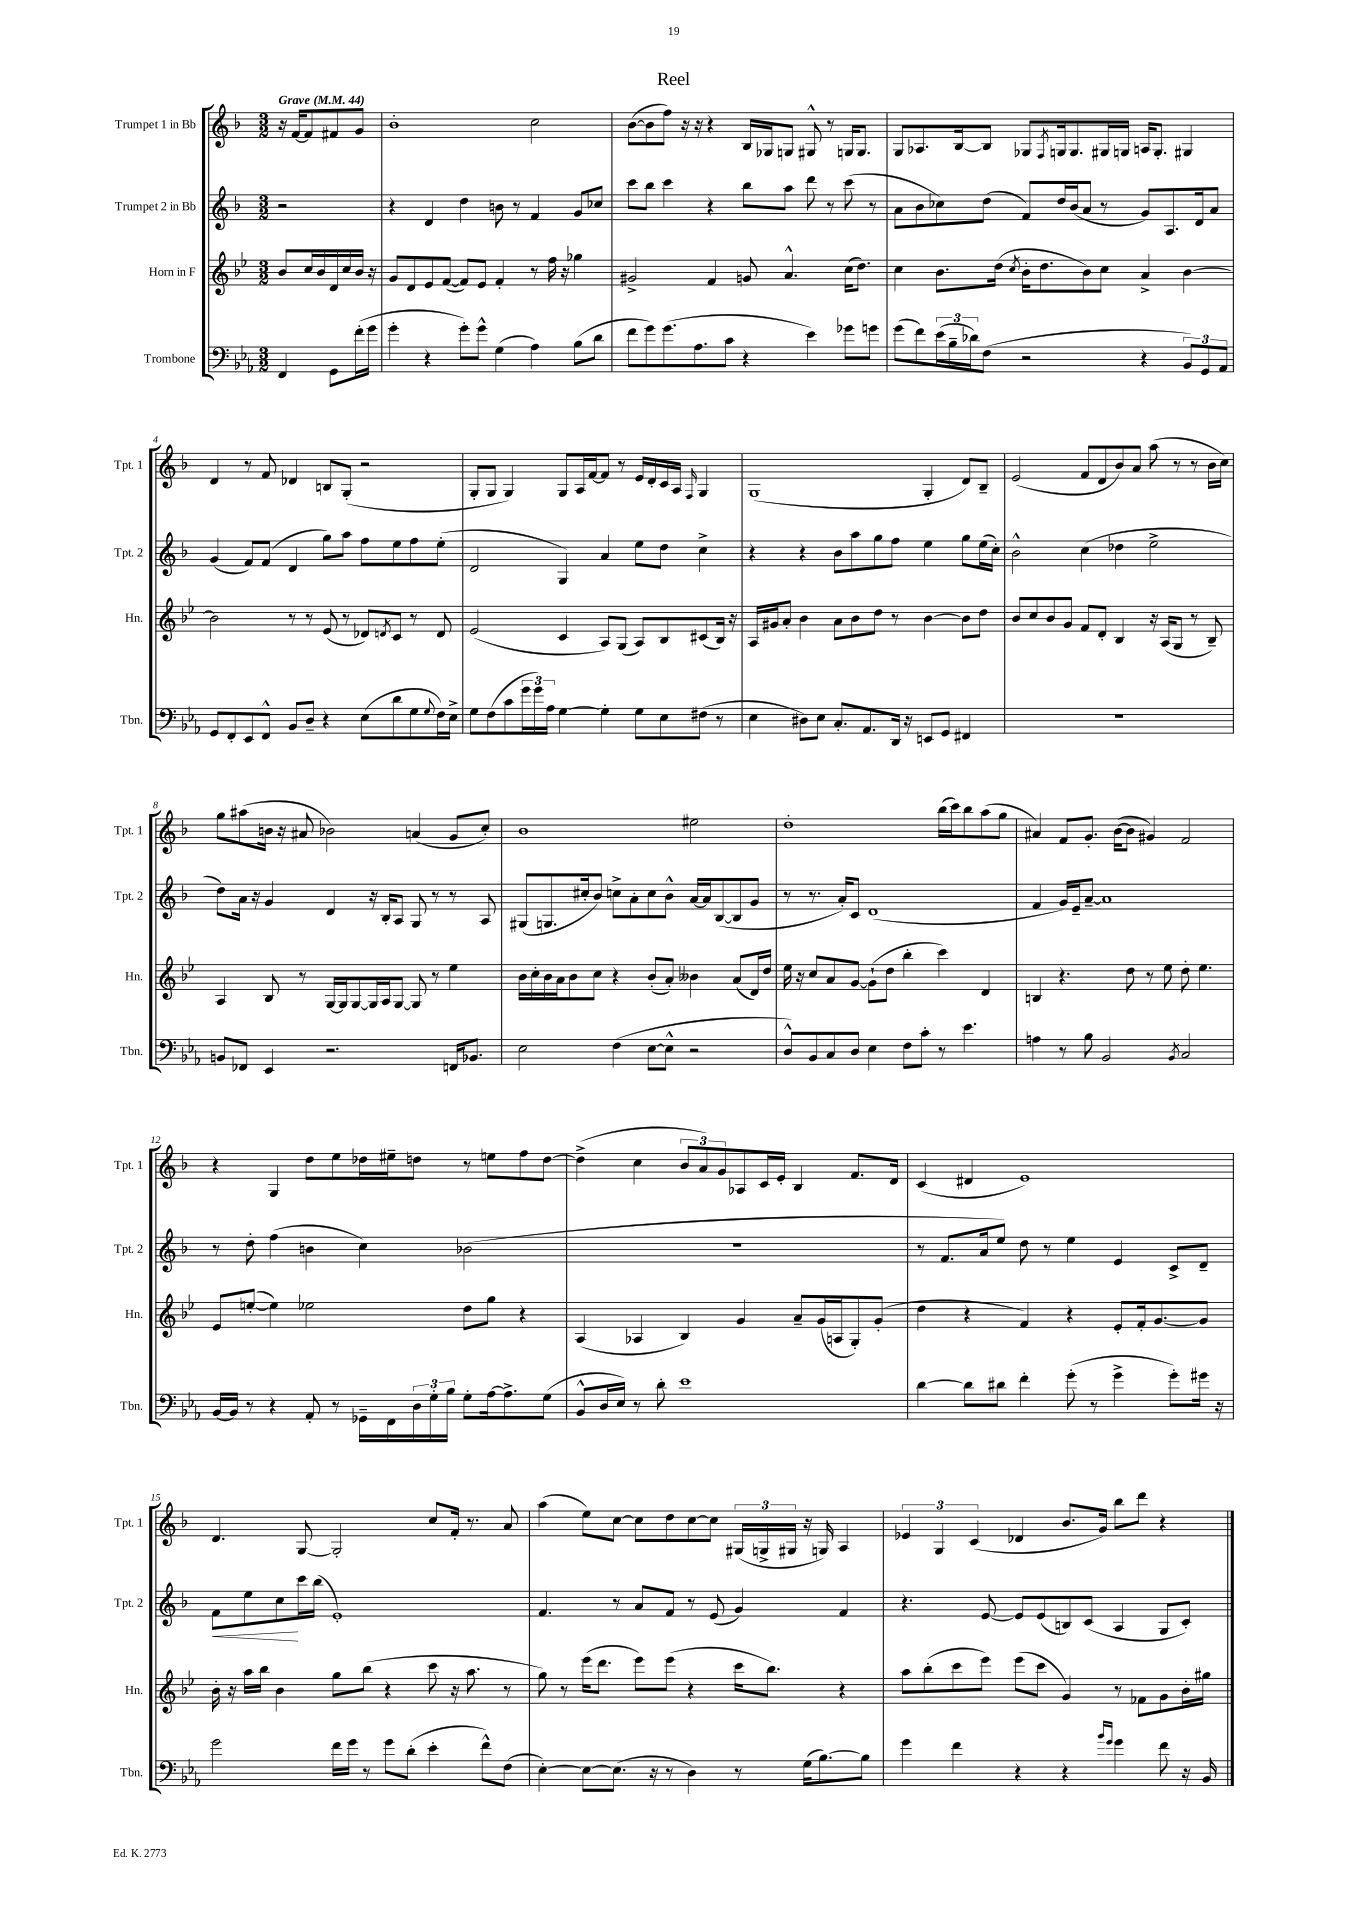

**kern	**kern	**kern	**dynam	**kern
*part4	*part3	*part2	*part2	*part1
*staff4	*staff3	*staff2	*staff2	*staff1
*I"Trombone	*I"Horn in F	*I"Trumpet 2 in Bb	*	*I"Trumpet 1 in Bb
*I'Tbn.	*I'Hn.	*I'Tpt. 2	*	*I'Tpt. 1
*clefF4	*clefG2	*clefG2	*	*clefG2
*k[b-e-a-]	*k[b-e-]	*k[b-]	*	*k[b-]
*M3/2	*M3/2	*M3/2	*	*M3/2
*MM44	*MM44	*MM44	*	*MM44
=	=	=	=	=
!	!	!	!	!LO:TX:a:B:t=Grave
4FF/	8b-/L	2r	.	16r
.	.	.	.	[16f/KL
.	16cc/L	.	.	8f/]
.	16b-/	.	.	.
8GG\L	16d/	.	.	8f#X/
.	16cc/	.	.	.
(16f'\L	16b-/JJ	.	.	8g/J
16g\JJ	16r	.	.	.
=1	=1	=1	=1	=1
4g'\	8g/L	4r	.	1b-'
.	8d/	.	.	.
4r	8e-/	4d/	.	.
.	([8f/J	.	.	.
8g'\L)	8f/L])	4dd\	.	.
8g^^\J	8e-/J	.	.	.
(4G\	4f'/	8bn\	.	.
.	.	8r	.	.
4A-\)	8r	4f/	.	2cc\
.	16ff\	.	.	.
.	16r	.	.	.
(8B-\L	4gg-X\	8g/L	.	.
8d\J	.	8cc-X/J	.	.
=2	=2	=2	=2	=2
8f\L	2g#X^/	8ccc\L	.	([8b-\L
8g\)	.	8bb-\J	.	8b-\]
(8.g\	.	4ccc\	.	8ff\J)
.	.	.	.	16r
8.A-\	.	.	.	16r
.	4f/	4r	.	4r
8c\J	.	.	.	.
4r	8gn/	8bb-\L	.	16B-/LL
.	.	.	.	16G-X/J
.	4.a^^/	8aa\J	.	8Gn/J
4e-\)	.	8ddd\	.	8G#X^^/
.	.	8r	.	8r
8g-X\L	(16cc\KL	(8ccc\	.	16Gn/KL
.	8.dd\J)	.	.	8.G/J
8gn\J	.	8r	.	.
=3	=3	=3	=3	=3
(8g\L	4cc\	8a\L	.	8G/L
8f\)	.	8b-\	.	8.A-X/
(24e-\L	8.b-\L	8cc-X\)	.	.
24B-~\	.	.	.	.
.	.	.	.	[16B-/k
24d-X\J)	.	.	.	.
(8F\J	.	(8dd\J	.	8B-/J]
.	(16dd\Jk	.	.	.
.	8qcc/	.	.	.
2r	16b-'\KL	8f/L)	.	8G-X/L
.	8.dd\	.	.	.
.	.	.	.	8qF/
.	.	16dd/L	.	16Gn/k
.	.	(16b-/J	.	8.G/
.	8b-\)	8a/J	.	.
.	8cc\J	8r	.	16G#X/L
.	.	.	.	16Gn/JJ
4r	4a^/	8g/L)	.	16An/KL
.	.	.	.	8.G'/J
.	.	8.A/	.	.
12BB-/L)	[4b-\	.	.	4G#X/
.	.	16d/k	.	.
12GG/	.	.	.	.
.	.	8a/J	.	.
12AA-/J	.	.	.	.
!!LO:LB:g=z
=4	=4	=4	=4	=4
8GG/L	2b-\]	(4g/	.	4d/
8FF'/	.	.	.	.
8EE-/	.	8f/L)	.	8r
8FF^^/J	.	(8f/J	.	8f/
8BB-/L	8r	4d/	.	4d-X/
8D~/J	8r	.	.	.
4r	(8e-/	8gg\L)	.	8Bn/L
.	8r	8aa\J	.	(8G'/J
(8E-\L	8d-X/L)	8ff\L	.	2r
.	8qdn/	.	.	.
8d\	8c/J	8ee\	.	.
8G\	8r	8ff\	.	.
8qqG/	.	.	.	.
16F\L)	8d/	(8ee'\J	.	.
16E-^\JJ	.	.	.	.
=5	=5	=5	=5	=5
8G\L	(2e-/	2d/	.	8G'/L
(8F\	.	.	.	8G/J
8c\	.	.	.	4G/)
24g\L	.	.	.	.
24g\)	.	.	.	.
24A-\JJ	.	.	.	.
[4G\	4c/	4G/)	.	8G/L
.	.	.	.	16A/L
.	.	.	.	[16f/J
4G'\]	8A/L)	4a/	.	8f/J]
.	(8G/J	.	.	8r
8G\L	8A/L)	8ee\L	.	16e/LL
.	.	.	.	16d'/
8E-\	8B-/	8dd\J	.	16c/
.	.	.	.	16A/JJ
.	.	.	.	16qqF/
(8F#X\J	(8c#X/	4cc^\	.	4G/
8r	16B-/Jk)	.	.	.
.	16r	.	.	.
=6	=6	=6	=6	=6
4E-\	16A/LL	4r	.	(1G
.	16g#X/J	.	.	.
.	8a'/J	.	.	.
8D#X\L)	4b-\	4r	.	.
8E-\J	.	.	.	.
8.C'/L	8a\L	8b-\L	.	.
.	8b-\	8aa\	.	.
8.AA-/	.	.	.	.
.	8dd\J	8gg\	.	.
16DD/Jk	8r	8ff\J	.	.
16r	.	.	.	.
8EEn/L	[4b-\	4ee\	.	4G'/
8GG/J	.	.	.	.
4FF#X/	8b-\L]	8gg\L	.	8d/L)
.	8dd\J	(16ee\L	.	8B-~/J
.	.	16cc'\JJ)	.	.
=7	=7	=7	=7	=7
1.r	8b-/L	2b-^^\	.	(2e/
.	8cc/	.	.	.
.	8b-/	.	.	.
.	8g/J	.	.	.
.	8f/L	(4cc\	.	8f/L
.	8d'/J	.	.	8d/
.	4B-/	4dd-X\	.	8b-/)
.	.	.	.	8a/J
.	16r	2ee^\	.	(8aa\
.	(16A/KL	.	.	.
.	8G/J	.	.	8r
.	8r	.	.	8r
.	8B-~/)	.	.	16b-\LL
.	.	.	.	16cc\JJ)
!!LO:LB:g=z
=8	=8	=8	=8	=8
8BBn/L	4A/	8dd\L)	.	8gg\L
8FF-X/J	.	16a\Jk	.	(8aa#X\
.	.	16r	.	.
4EE-/	8B-/	4g/	.	16bn\Jk
.	.	.	.	16r
.	8r	.	.	8a#X/
2.r	[16G/LL	4d/	.	2b-X\)
.	16G/J]	.	.	.
.	[8G/	.	.	.
.	16G/L]	16r	.	.
.	16A/J	16B-'/KL	.	.
.	[8G/J	8A/J	.	.
.	8G/]	8G/	.	(4an/
.	8r	8r	.	.
16FFn/KL	4ee-\	8r	.	8g/L
8.BB-X/J	.	.	.	.
.	.	8A/	.	8cc'/J)
=9	=9	=9	=9	=9
2E-\	16b-\LL	(8G#X/L	.	1b-
.	16cc'\	.	.	.
.	16b-\	8.Gn/	.	.
.	16a\J	.	.	.
.	8b-\	.	.	.
.	.	16cc#X'/k	.	.
.	8cc\J	8b-/J)	.	.
(4F\	4r	8ccn^\L	.	.
.	.	8a'\	.	.
[8E-\L	(8b-'/L	8cc\	.	.
8E-^^\J]	8a'/J)	8b-^^\J	.	.
2r	4b--X\	[16a/LL	.	2ee#X\
.	.	16a/J]	.	.
.	.	([8B-/	.	.
.	(8a/L	8B-/]	.	.
.	16d/L)	8g/J	.	.
.	16dd/JJ	.	.	.
=10	=10	=10	=10	=10
8D^^/L)	16ee-\	8r	.	1dd'
.	16r	.	.	.
8BB-/	8cc/L	8.r	.	.
8C/	8a/	.	.	.
.	.	16a'/KL)	.	.
8D/J	[8g/J	8c/J	.	.
4E-\	(8g`\L]	(1d	.	.
.	8dd\J	.	.	.
8F\L	4bb-'\	.	.	.
8c'\J	.	.	.	.
8r	4ccc\)	.	.	(16bb-\LL
.	.	.	.	16ccc\J)
4.e-\	.	.	.	8bb-\
.	4d/	.	.	(8aa\
.	.	.	.	8gg\J
=11	=11	=11	=11	=11
4An\	4Bn/	4f/	.	4a#X/)
8r	4.r	16g/LL)	.	8f/L
.	.	16e~/J	.	.
8B-\	.	[8a~/J	.	8.g'/J
2BB-/	.	1a]	.	.
.	.	.	.	([16b-\KL
.	8dd\	.	.	8b-\J]
.	8r	.	.	4g#X/)
.	8ee-\	.	.	.
8qBB-/	.	.	.	.
2C/	8dd'\	.	.	2f/
.	4.ee-\	.	.	.
!!LO:LB:g=z
=12	=12	=12	=12	=12
[16BB-/LL	8e-/L	8r	.	4r
16BB-/JJ]	.	.	.	.
8r	([8een'/J	8dd'\	.	.
4r	4ee\])	(4ff\	.	4G/
8AA-'/	2ee-X\	4bn\	.	8dd\L
8r	.	.	.	8ee\
16GG-X~\LL	.	4cc\)	.	16dd-X\L
16FF\	.	.	.	16ee#X~\J
24D\	.	.	.	8ddn\J
24G'\	.	.	.	.
24B-\JJ	.	.	.	.
8G'\L	8dd\L	(2b-X\	.	8r
[16A-\k	8gg\J	.	.	8een\L
8.A-^\]	.	.	.	.
.	4r	.	.	8ff\
(8G\J	.	.	.	[8dd\J
=13	=13	=13	=13	=13
8BB-^^/L	(4A/	1.r	.	(4dd^\]
16D/L	.	.	.	.
16E-/JJ)	.	.	.	.
8r	4A-X/	.	.	4cc\
8d'\	.	.	.	.
1e-	4B-/)	.	.	12b-/L
.	.	.	.	12a/)
.	.	.	.	12g/
.	4g/	.	.	8A-X/
.	.	.	.	16c/L
.	.	.	.	16e'/JJ
.	8a~/L	.	.	4B-/
.	(16g/L	.	.	.
.	16An/J	.	.	.
.	8G'/)	.	.	8.f/L
.	(8g'/J	.	.	.
.	.	.	.	16d/Jk
=14	=14	=14	=14	=14
[4d\	4dd\	8r	.	(4c/
.	.	8.f/L	.	.
8d\L]	4r	.	.	4d#X/
.	.	16a/k	.	.
8d#X\J	.	8ee/J)	.	.
4f'\	4f/)	8dd\	.	1e)
.	.	8r	.	.
(8g'\	4r	4ee\	.	.
8r	.	.	.	.
4g^\	8e-'/L	4e/	.	.
.	16f'/k	.	.	.
.	[8.g/	.	.	.
8g'\L)	.	8c^/L	.	.
16g#X\Jk	8g/J]	8d~/J	.	.
16r	.	.	.	.
!!LO:LB:g=z
=15	=15	=15	=15	=15
!	!	!	!LO:HP:b	!
2g\	16b-'\	8f\L	<	4.d/
.	16r	.	.	.
.	16aa\LL	8ee\	.	.
.	16bb-\JJ	.	.	.
.	4b-\	8cc\	.	.
.	.	16ccc\L	[	[8G/
.	.	(16bb-\JJ	.	.
16f\LL	8gg\L	1e')	.	2G'/]
16g\JJ	.	.	.	.
8r	(8bb-\J	.	.	.
8g\L	4r	.	.	.
(8d'\J	.	.	.	.
4e-'\	8ccc\	.	.	8cc/L
.	16r	.	.	16f'/Jk
.	8.aa\	.	.	8.r
8f^^\L)	.	.	.	.
(8F\J	8r	.	.	8a/
=16	=16	=16	=16	=16
[4E-'\)	8gg\)	4.f/	.	(4aa\
.	8r	.	.	.
8E-\L_	(16eee-\KL	.	.	8ee\L)
.	8.ddd\J	.	.	.
(8.E-\J]	.	8r	.	[8cc\J
.	8eee-\L)	8a/L	.	8cc\L]
16r	.	.	.	.
8r	(8eee-\J	8f/J	.	8dd\
4D\)	4r	8r	.	[8cc\
.	.	(8e/	.	8cc\J]
8r	16ccc\KL	4g/)	.	(24G#X/LL
.	.	.	.	24Gn^/
.	8.bb-\J)	.	.	.
.	.	.	.	24G#X/JJ
(16G\KL	.	.	.	16r
[8.B-\)	.	.	.	16Gn/)
.	4r	4f/	.	4A/
8B-\J]	.	.	.	.
=17	=17	=17	=17	=17
4g\	8aa\L	4.r	.	6e-X/
.	(8bb-'\	.	.	.
.	.	.	.	6G/
4f\	8ccc\	.	.	.
.	.	.	.	(6c/
.	8eee-\J)	[8e/	.	.
4r	(8eee-\L	8e/L]	.	4d-X/
.	8ccc\J	(8e/	.	.
4r	4g/)	8Bn/)	.	8.b-/L
.	.	(8c/J	.	.
.	.	.	.	16g/Jk)
16qqb-/LL	.	.	.	.
16qqg/JJ	.	.	.	.
4g\	8r	4A/	.	8bb-\L
.	8f-X\L	.	.	8ddd\J
8f\	8g\	8G/L	.	4r
16r	16b-'\L	8c'/J)	.	.
16BB-/	16gg#X\JJ	.	.	.
==	==	==	==	==
*-	*-	*-	*-	*-
